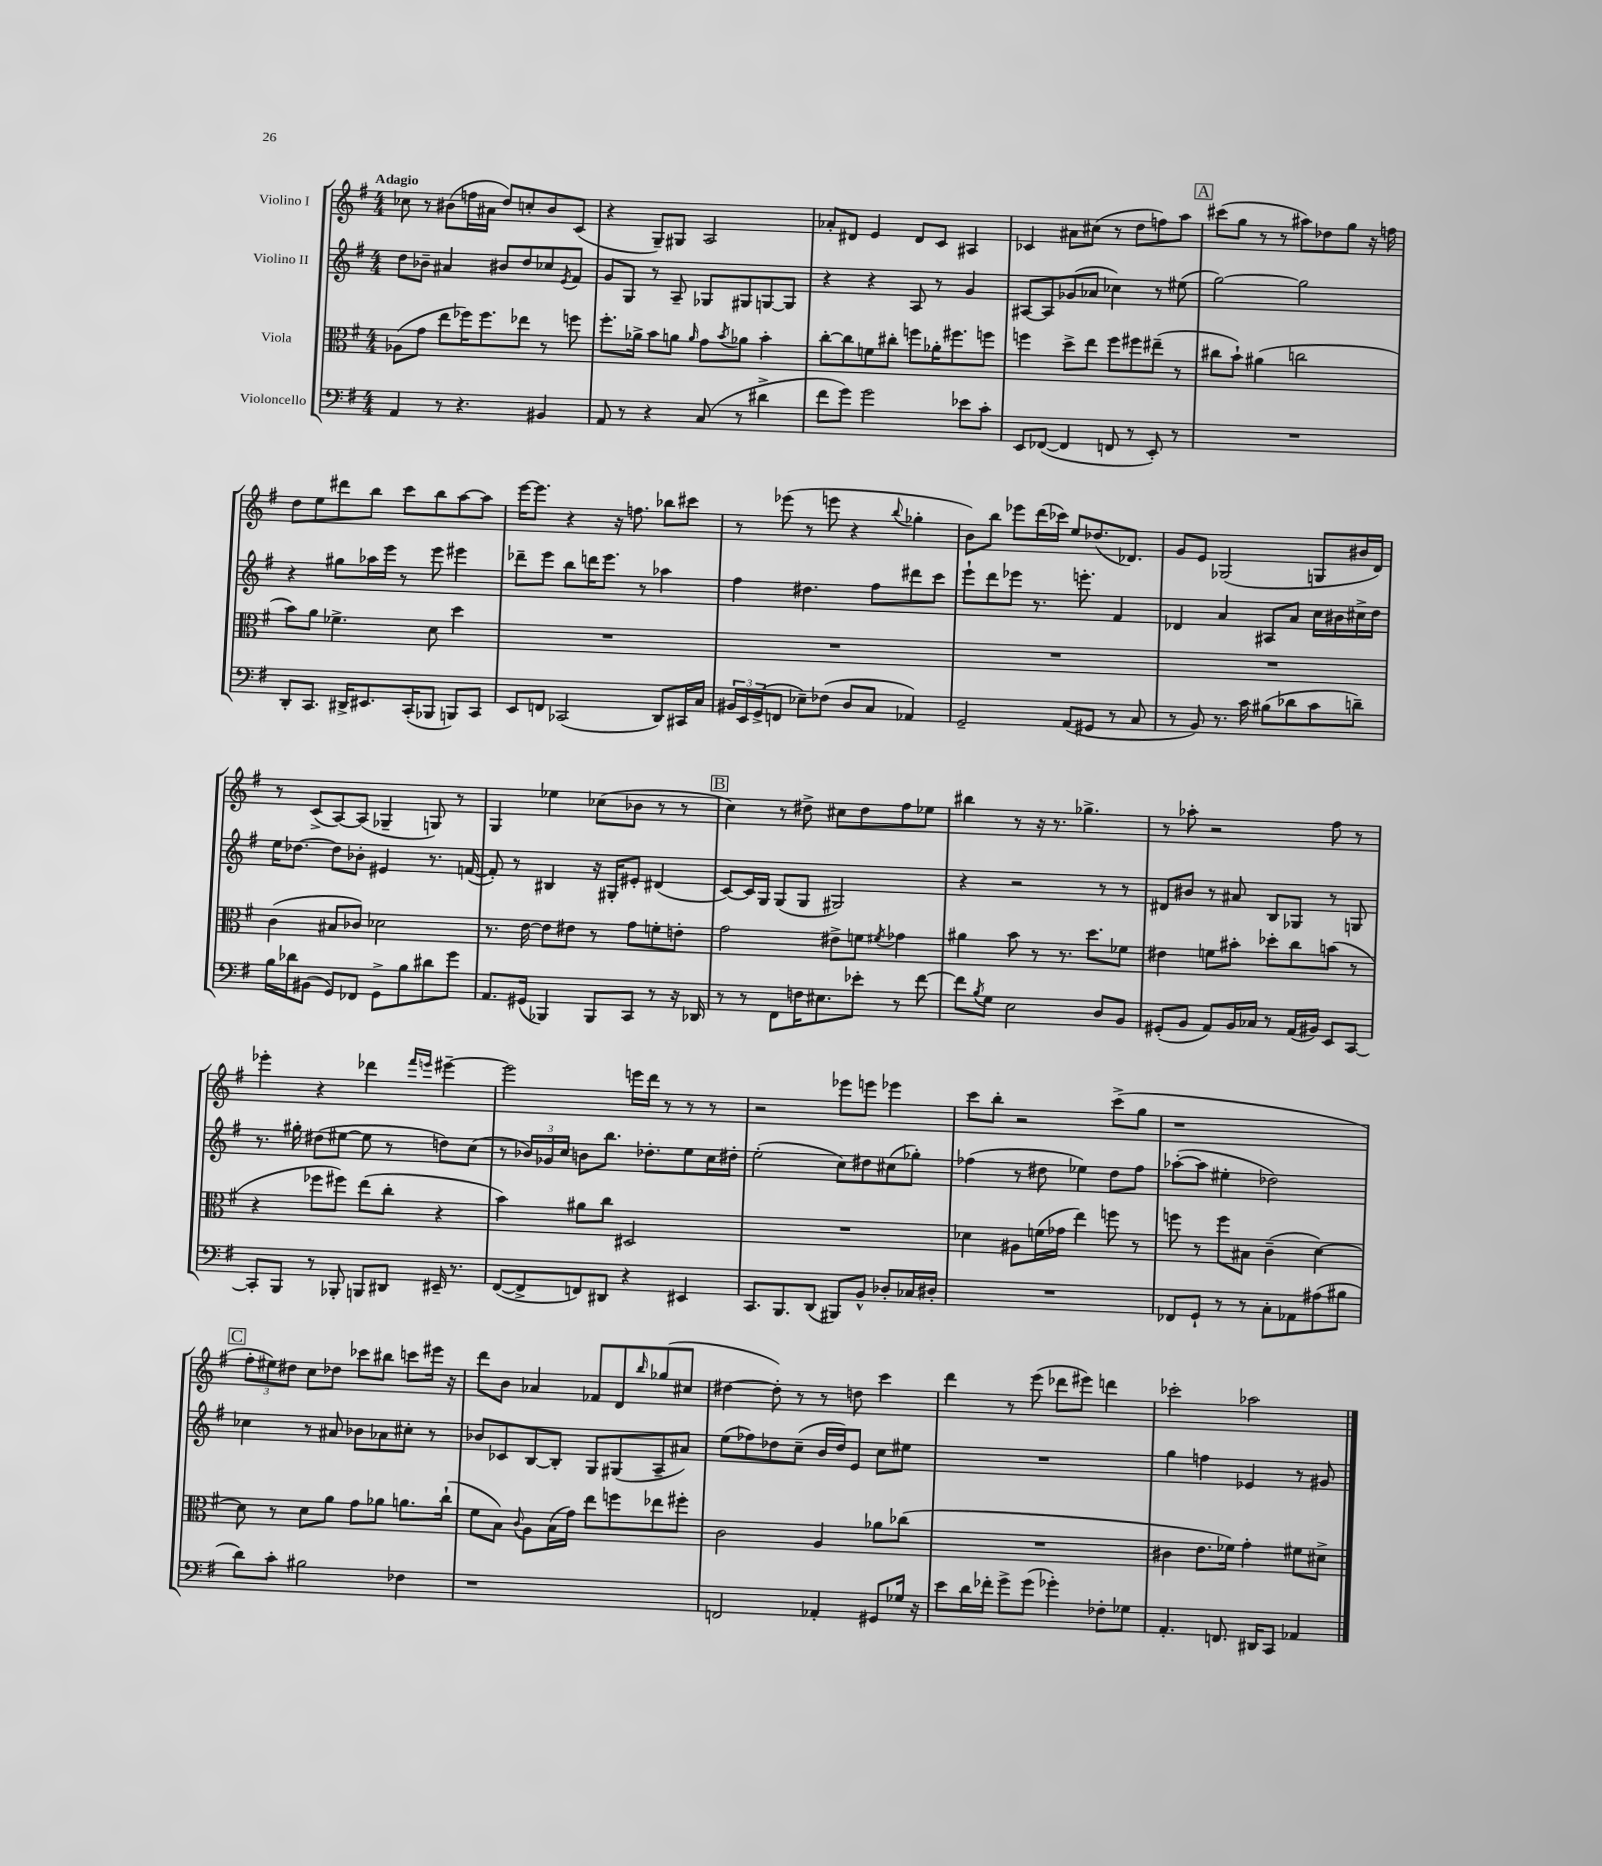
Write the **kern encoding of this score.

**kern	**kern	**kern	**kern
*part4	*part3	*part2	*part1
*staff4	*staff3	*staff2	*staff1
*I"Violoncello	*I"Viola	*I"Violino II	*I"Violino I
*clefF4	*clefC3	*clefG2	*clefG2
*k[f#]	*k[f#]	*k[f#]	*k[f#]
*M4/4	*M4/4	*M4/4	*M4/4
=1	=1	=1	=1
!	!	!	!LO:TX:a:B:t=Adagio
4AA/	(8A-X\L	8dd\L	8cc-X\
.	8g\J	8b-X~\J	8r
8r	8ee\L	4a#X/	(8b#X\L
4.r	16ff-X\K)	.	16ffn\L
.	8.ff-\	.	16a#X\JJ
.	.	8b#X/L	8dd/L)
.	8ee-X\J	8dd/	8ccn'/
4BB#X/	8r	8cc-X/	8b#/
.	.	8qe/	.
.	8ffn\	8f#/J	(8c/J
=2	=2	=2	=2
8AA/	8.ff#'\L	8g/L	4r
8r	.	8G/J	.
.	16a-X^\Jk	.	.
4r	8b\L	8r	8G~/L)
.	8an\J	8A~/	8G#X/J
.	16qqa/	.	.
(8C/	8g\L	8G-X/L	2A/
.	8qb/	.	.
8r	8a-X\J	8G#X/	.
4d#X^\	4b'\	[8Gn/	.
.	.	8G/J]	.
=3	=3	=3	=3
8f#\L	[8cc'\L	4r	8a-X'/L
8g\J)	8cc\]	.	8d#X/J
2g\	8fn\	4r	4e/
.	8cc#X'\J	.	.
.	8ffn\L	8A/	8d#/L
.	16a-X'\K	8r	8c/J
.	8.ff#X\	.	.
8e-X\L	.	4g/	4A#X/
8c'\J	8ffn\J	.	.
=4	=4	=4	=4
8EE/L	4ffn\	[8A#X/L	4c-X/
([8FF-X/J	.	8A#/]	.
4FF-/]	8dd^\L	(8g-X/	8a#X\L
.	8ee\J	8a-X/J	(8cc#X\J
8FFn/	8ff\L	4cc-X\)	8r
8r	8ff#X\	.	8dd\L
8EE'/)	(8ee#X~\J	8r	8ffn\)
8r	8r	(8ee#X\	8aa\J
!!LO:REH:place=s1:t=A
=5	=5	=5	=5
1r	8cc#X\L	[2gg\)	(8ccc#X\L
.	8b`\J)	.	8gg\J
.	(4a#X\	.	8r
.	.	.	8r
.	2ccn\	2gg\]	8aa#X\L)
.	.	.	8dd-X\
.	.	.	8gg\J
.	.	.	16r
.	.	.	16ffn\
!!LO:LB:g=z
=6	=6	=6	=6
8DD'/L	8b\L)	4r	8dd\L
8.CC/J	8a\J	.	8ee\
.	4.f-X^\	8gg#X\L	8ddd#X\
16DD#X^/KL	.	.	.
8.EE#X/	.	16aa-X\L	8bb\J
.	.	16eee\JJ	.
.	.	8r	8ccc\L
(16CC'/K	.	.	.
8BBB-X/J	8d\	8eee\	8bb\
8BBBn/L)	4dd\	4eee#X\	[8aa\
8CC/J	.	.	8aa\J]
=7	=7	=7	=7
8EE/L	1r	8ddd-X~\L	[16eee\KL
.	.	.	8.eee\J]
8FFn/J	.	8eee\J	.
(2CC-X/	.	8bb\L	4r
.	.	16dddn\K	.
.	.	8.eee\J	.
.	.	.	16r
.	.	.	8.ffn\
.	.	8r	.
8DD/L)	.	4aa-X\	8bb-X\L
16CC#X/L	.	.	8ccc#X\J
16C/JJ	.	.	.
=8	=8	=8	=8
24BB#X/LL	1r	4ff#\	8r
24EE/	.	.	.
(24GG^/J	.	.	.
8FFn/J	.	.	(8eee-X\
8E-X~\L)	.	4.dd#X\	8r
(8F-X\J	.	.	8eeen\
8D/L	.	.	4r
8C/J	.	8ff#\L	.
.	.	.	8qqbb/
4AA-X/)	.	8ddd#X\	4gg-X'\
.	.	8ccc\J	.
=9	=9	=9	=9
2GG~/	1r	8eee`\L	8b\L)
.	.	8ddd\	8bb\J
.	.	8eee-X\J	8eee-X\L
.	.	8.r	(16ddd\L
.	.	.	16ccc-X\JJ)
(8AA/L	.	.	8ee/L
.	.	8.eeen'\	.
8GG#X/J	.	.	(8.dd-X/
8r	.	4f#/	.
.	.	.	8.d-X/J)
8C/	.	.	.
=10	=10	=10	=10
8r	1r	4d-X/	8g/L
8BB/)	.	.	8e/J
8.r	.	4a/	(2G-X/
16c\	.	.	.
(8B#X\L	.	8A#X/L	.
8d-X\	.	8a/J	.
8c\	.	16cc\LL	8Gn/L
.	.	16b#X\	.
8dn~\J)	.	16cc#X^\	16b#X/L
.	.	16dd\JJ	16d/JJ)
!!LO:LB:g=z
=11	=11	=11	=11
16B\LL	(4c\	16ee\KL	8r
16d-X\J	.	[8.dd-X\J	.
(8BB#X\J	.	.	(8c^/L
8GG/L)	8B#X/L	8dd-\L]	[8A/)
8FF-X/J	8c-X/J)	8b-X'\J	(8A/J]
8GG^\L	2d-X\	4e#X/	4G-X~/
8B\	.	.	.
8d#X\	.	8.r	8Gn/)
8g\J	.	.	8r
.	.	([16fn/	.
=12	=12	=12	=12
8.AA/L	8.r	8f'/])	4G/
.	.	8r	.
(16GG#X/Jk	[16e\	.	.
4BBB-X/)	8e\L]	4B#X/	4ee-X\
.	8e#X\J	.	.
8BBB-/L	8r	16r	(8cc-X\L
.	.	16G#X'/KL	.
8CC/J	8g\L	8e#X'/J	8b-X\J
8r	8fn'\	(4d#X/	8r
16r	8en'\J	.	8r
16DD-X/	.	.	.
!!LO:REH:place=s1:t=B
=13	=13	=13	=13
8r	2g\	[8c/L)	4cc\)
8r	.	16c/L]	.
.	.	16G/JJ	.
8FF#\L	.	(8G/L	8r
16Fn\K	.	8G/J	8dd#X^\
8.E#X\	.	.	.
.	8e#X^\L	2G#X/)	8cc#X\L
8e-X'\J	8fn\J	.	8dd#\
.	8qf#X/	.	.
8r	4g-X\	.	8ff#\
[8f#\	.	.	8ee-X\J
=14	=14	=14	=14
8f#\L]	4a#X\	4r	4bb#X\
8qB/	.	.	.
8G\J	.	.	.
2E\	8b\	2r	8r
.	8r	.	16r
.	.	.	8.r
.	8.r	.	.
.	.	.	4.gg-X^\
.	8.dd\L	.	.
8D/L	.	8r	.
8BB/J	8f-X\J	8r	.
=15	=15	=15	=15
(8GG#X'/L	4e#X\	8d#X/L	8r
8BB/J	.	8b#X/J	8aa-X'\
8AA/L)	8fn\L	8r	2r
16BB/L	8b#X'\J	8a#X/	.
16C-X/JJ	.	.	.
8r	8dd-X'\L	8B/L	.
(16AA/LL	8cc\	8G-X/J	.
16BB#X/JJ)	.	.	.
8EE/L	(8bn\J	8r	8ff#\
[8CC/J	8r	8Gn/	8r
!!LO:LB:g=z
=16	=16	=16	=16
8CC'/L]	4r	8.r	4eee-X'\
8BBB/J	.	.	.
.	.	16gg#X'\	.
8r	8ff-X\L	(8dd#X\L	4r
8BBB-X'/	8ff#X\J)	[8ee#X\J	.
8BBBn/L	(8ee\L	8ee#\]	4ddd-X\
8DD#X/J	8cc'\J	8r	.
.	.	.	16qqfff#/LL
.	.	.	16qqeeen/JJ
16EE#X~/	4r	8ddn\L)	[4eee#X~\
8.r	.	.	.
.	.	(8cc\J	.
=17	=17	=17	=17
([8FF#/L	4b\)	8r	2eee#\]
8FF#^/]	.	24b-X/LL)	.
.	.	24g-X/	.
.	.	24cc/JJ	.
8FFn/)	8a#X\L	8bn\L	.
8DD#X/J	8cc\J	8.bb\J	.
4r	2D#X/	.	16eeen\LL
.	.	8.dd-X'\L	16ddd\JJ
.	.	.	8r
4EE#X/	.	8ee\	8r
.	.	16cc\L	8r
.	.	16dd#X'\JJ	.
=18	=18	=18	=18
8.CC/L	1r	(2ee'\	2r
8.BBB/	.	.	.
(8DD/J	.	.	.
8BBB#X/L)	.	8cc\L)	8eee-X\L
8BB^^/J	.	8dd#X\	8eeen\J
8D-X'/L	.	(8cc#X\	4eee-X\
16C-X/L	.	8gg-X'\J)	.
16D#X'/JJ	.	.	.
=19	=19	=19	=19
1r	4d-X\	(4ff-X\	8ccc\L
.	.	.	8bb'\J
.	8A#X\L	8r	2r
.	(16fn\L	8dd#X\	.
.	16g-X\JJ	.	.
.	4ee\)	4ee-X\)	.
.	8ffn\	8dd#\L	(8ccc^\L
.	8r	8ff-\J	8gg\J
=20	=20	=20	=20
8FF-X/L	8ffn\	([8aa-X'\L	1r
8GG`/J	8r	8aa-\J]	.
8r	8ff\L	4ee#X'\	.
8r	8B#X\J	.	.
8C'\L	(4c~\	2dd-X\)	.
8AA-X\	.	.	.
(8A#X\	[4d\)	.	.
8B#X\J	.	.	.
!!LO:LB:g=z
!!LO:REH:place=s1:t=C
=21	=21	=21	=21
8d\L)	8d\]	4cc-X\	12ff#'\L
.	.	.	12ee#X\)
8c'\J	8r	.	.
.	.	.	12dd#X\J
2B#X\	8d\L	8r	8cc\L
.	8a\J	8a#X/	8dd-X\J
.	8g\L	8b-X\L	8ccc-X\L
.	8a-X\J	8a-X\	8bb#X\J
4F-X\	8.an\L	8cc#X'\J	8cccn\L
.	.	8r	16eee#X\Jk
.	(16cc`\Jk	.	16r
=22	=22	=22	=22
1r	8f#\L	8b-X/L	8ddd\L
.	8B\J)	8c-X/	8b\J
.	8qqc/	.	.
.	8A\L	[8B/	4a-X/
.	(16B\L	8B'/J]	.
.	16g\JJ)	.	.
.	8ee\L	8G/L	8f-X/L
.	8ffn\	(8G#X/	8d/
.	.	.	16qqbb/
.	8ee-X\	8A~/	(8gg-X/
.	8ff#X'\J	8a#X/J)	8cc#X/J
=23	=23	=23	=23
2FFn/	2c\	(8ee\L	[4dd#X\
.	.	8ff-X\)	.
.	.	8dd-X\	8dd#'\])
.	.	(8cc~\J	8r
4AA-X'/	4A/	16b/LL	8r
.	.	16dd-/J)	.
.	.	8e/J	8ddn\
8GG#X/L	8a-X\L	8cc\L	4ccc\
16G-X/Jk	(8cc-X\J	8ee#X\J	.
16r	.	.	.
=24	=24	=24	=24
8e\L	1r	1r	4ddd\
16d\L	.	.	.
16f-X'\JJ	.	.	.
8g^\L	.	.	8r
(8g\J	.	.	(8eee\
4g-X'\)	.	.	8ddd-X\L
.	.	.	8eee#X\J)
8F-X'\L	.	.	4dddn\
8G-X\J	.	.	.
=25	=25	=25	=25
4.AA'/	4c#X\	4gg\	2ccc-X'\
.	8.e\L	4ffn\	.
8.FFn/	.	.	.
.	16f-X\Jk)	.	.
.	4g'\	4e-X/	2aa-X\
16DD#X/KL	.	.	.
8CC/J	.	.	.
4AA-X/	8f#X\L	8r	.
.	8d#X^\J	8g#X/	.
==	==	==	==
*-	*-	*-	*-
